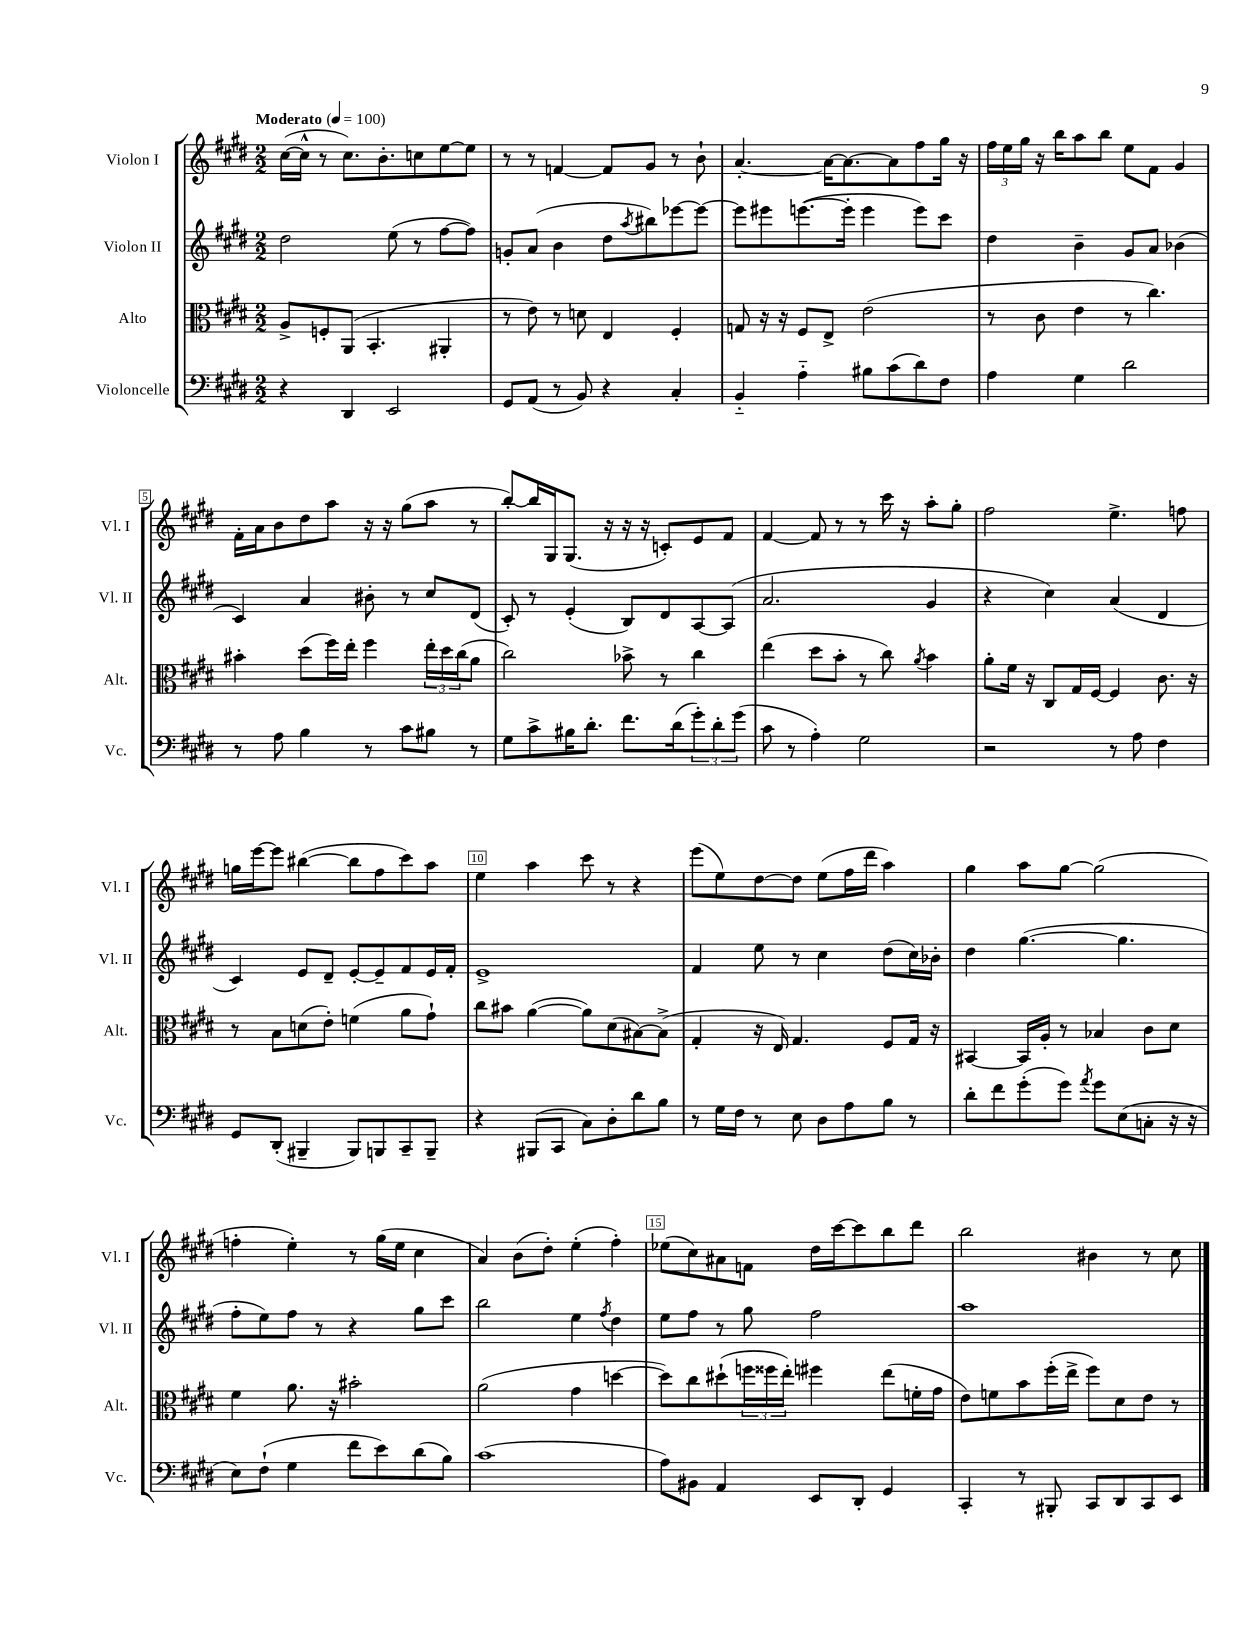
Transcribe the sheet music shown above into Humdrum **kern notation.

**kern	**kern	**kern	**kern
*staff4	*staff3	*staff2	*staff1
*clefF4	*clefC3	*clefG2	*clefG2
*k[f#c#g#d#]	*k[f#c#g#d#]	*k[f#c#g#d#]	*k[f#c#g#d#]
*M2/2	*M2/2	*M2/2	*M2/2
*MM100	*MM100	*MM100	*MM100
4r	8A^	2dd#	([16cc#
.	.	.	16cc#^^]
.	8F'	.	8r
4DD#	(8AA	.	8.cc#)
.	4.BB'	.	.
.	.	.	8.b'
2EE	.	(8ee	.
.	.	8r	8cc
.	4AA#'	[8ff#	[8ee
.	.	8ff#])	8ee]
=	=	=	=
8GG#	8r	8g'	8r
(8AA	8e)	(8a	8r
8r	8r	4b	[4f
8BB)	8d	.	.
4r	4E	8dd#	8f]
.	.	8qaa	.
.	.	8bb#)	8g#
4C#'	4F#'	[8eee-	8r
.	.	8eee-_	8b`
=	=	=	=
4BB'~	8G	8eee-]	[4.a'
.	16r	8eee#	.
.	16r	.	.
4A'~	8F#	([8.eee	.
.	8E^	.	16a_
.	.	16eee']	8.a_
8B#	(2e	4eee	.
(8c#	.	.	8a]
8d#)	.	8eee)	8ff#
8F#	.	8ccc#	16gg#
.	.	.	16r
=	=	=	=
4A	8r	4dd#	24ff#
.	.	.	24ee
.	.	.	24gg#
.	8c#	.	16r
.	.	.	16bb
4G#	4e	4b~	8aa
.	.	.	8bb
2d#	8r	8g#	8ee
.	4.cc#)	8a	8f#
.	.	(4b-	4g#
=	=	=	=
8r	4b#'	4c#)	16f#'
.	.	.	16a
8A	.	.	8b
4B	(8dd#	4a	8dd#
.	16ff#)	.	8aa
.	16ee'	.	.
8r	4ff#	8b#'	16r
.	.	.	16r
8c#	.	8r	(8gg#
8B#	24ee'	8cc#	8aa
.	24dd#	.	.
.	(24cc#	.	.
8r	8a	(8d#	8r
=	=	=	=
8G#	2cc#)	8c#')	[8bb')
8c#^	.	8r	16bb]
.	.	.	16G#
16B#	.	(4e'	(8.G#
8.d#'	.	.	.
.	.	.	16r
8.f#	8b-^	8B)	16r
.	.	.	16r
.	8r	8d#	8c')
(16d#	.	.	.
12g#')	4cc#	[8A	8e
12d#'	.	.	.
.	.	(8A]	8f#
(12g#	.	.	.
=	=	=	=
8c#	(4ee	2.a	[4f#
8r	.	.	.
4A')	8dd#	.	8f#]
.	8b'	.	8r
2G#	8r	.	8r
.	8cc#)	.	16ccc#
.	.	.	16r
.	8qa	.	.
.	4b	4g#	8aa'
.	.	.	8gg#'
=	=	=	=
2r	8a'	4r	2ff#
.	16f#	.	.
.	16r	.	.
.	8C#	4cc#)	.
.	16G#	.	.
.	[16F#	.	.
8r	4F#]	(4a	4.ee^
8A	.	.	.
4F#	8.c#	4d#	.
.	.	.	8ff
.	16r	.	.
=	=	=	=
8GG#	8r	4c#)	16gg
.	.	.	[16eee
(8DD#'	8B	.	8eee]
4BBB#~	(8d	8e	([4bb#
.	8e')	8d#~	.
8BBB#)	(4f	[8e'	8bb#]
8BBB	.	8e~]	8ff#
8CC#~	8a	8f#	8ccc#)
8BBB~	8g#`)	16e	8aa
.	.	16f#'	.
=	=	=	=
4r	8cc#	1e^	4ee
.	8b#	.	.
(8BBB#	([4a	.	4aa
8CC#	.	.	.
8C#)	8a])	.	8ccc#
8D#'	(8d#	.	8r
8d#	[8B#)	.	4r
8B	(8B#^]	.	.
=	=	=	=
8r	4G#'	4f#	(8eee
16G#	.	.	8ee)
16F#	.	.	.
8r	16r	8ee	[8dd#
.	16E)	.	.
8E	4.G#	8r	8dd#]
8D#	.	4cc#	(8ee
8A	.	.	16ff#
.	.	.	16ddd#
8B	8F#	(8dd#	4aa)
8r	16G#	16cc#)	.
.	16r	16b-'	.
=	=	=	=
8d#'	[4BB#	4dd#	4gg#
8f#	.	.	.
(8g#'	16BB#]	([4.gg#	8aa
.	16A'	.	.
8g#)	8r	.	[8gg#
8qa	.	.	.
8g#	4B-	.	(2gg#]
(8E	.	4.gg#]	.
8C'	8c#	.	.
16r	8d#	.	.
16r	.	.	.
=	=	=	=
8E)	4f#	8ff#'	4ff'
(8F#`	.	8ee)	.
4G#	8.a	8ff#	4ee')
.	.	8r	.
.	16r	.	.
8f#	2b#'	4r	8r
8e)	.	.	(16gg#
.	.	.	16ee
(8d#	.	8gg#	4cc#
8B)	.	8ccc#	.
=	=	=	=
(1c#	(2a	2bb	4a)
.	.	.	(8b
.	.	.	8dd#')
.	4g#	4ee	(4ee'
.	.	8qff#	.
.	[4dd	4dd#	4ff#')
=	=	=	=
8A)	8dd])	8ee	(8ee-
8BB#	8cc#	8ff#	8cc#)
4AA	(8dd#`	8r	8a#
.	24ff	8gg#	8f
.	24ff##	.	.
.	24ee')	.	.
8EE	4ff#	2ff#	16dd#
.	.	.	[16ccc#
8DD#'	.	.	8ccc#]
4GG#	(8ee	.	8bb
.	16f'	.	8ddd#
.	16g#	.	.
=	=	=	=
4CC#'	8e)	1aa	2bb
.	8f	.	.
8r	8b	.	.
8BBB#'	(16ff#'	.	.
.	16ee^	.	.
8CC#	8ff#)	.	4b#
8DD#	8d#	.	.
8CC#	8e	.	8r
8EE	8r	.	8cc#
==	==	==	==
*-	*-	*-	*-
